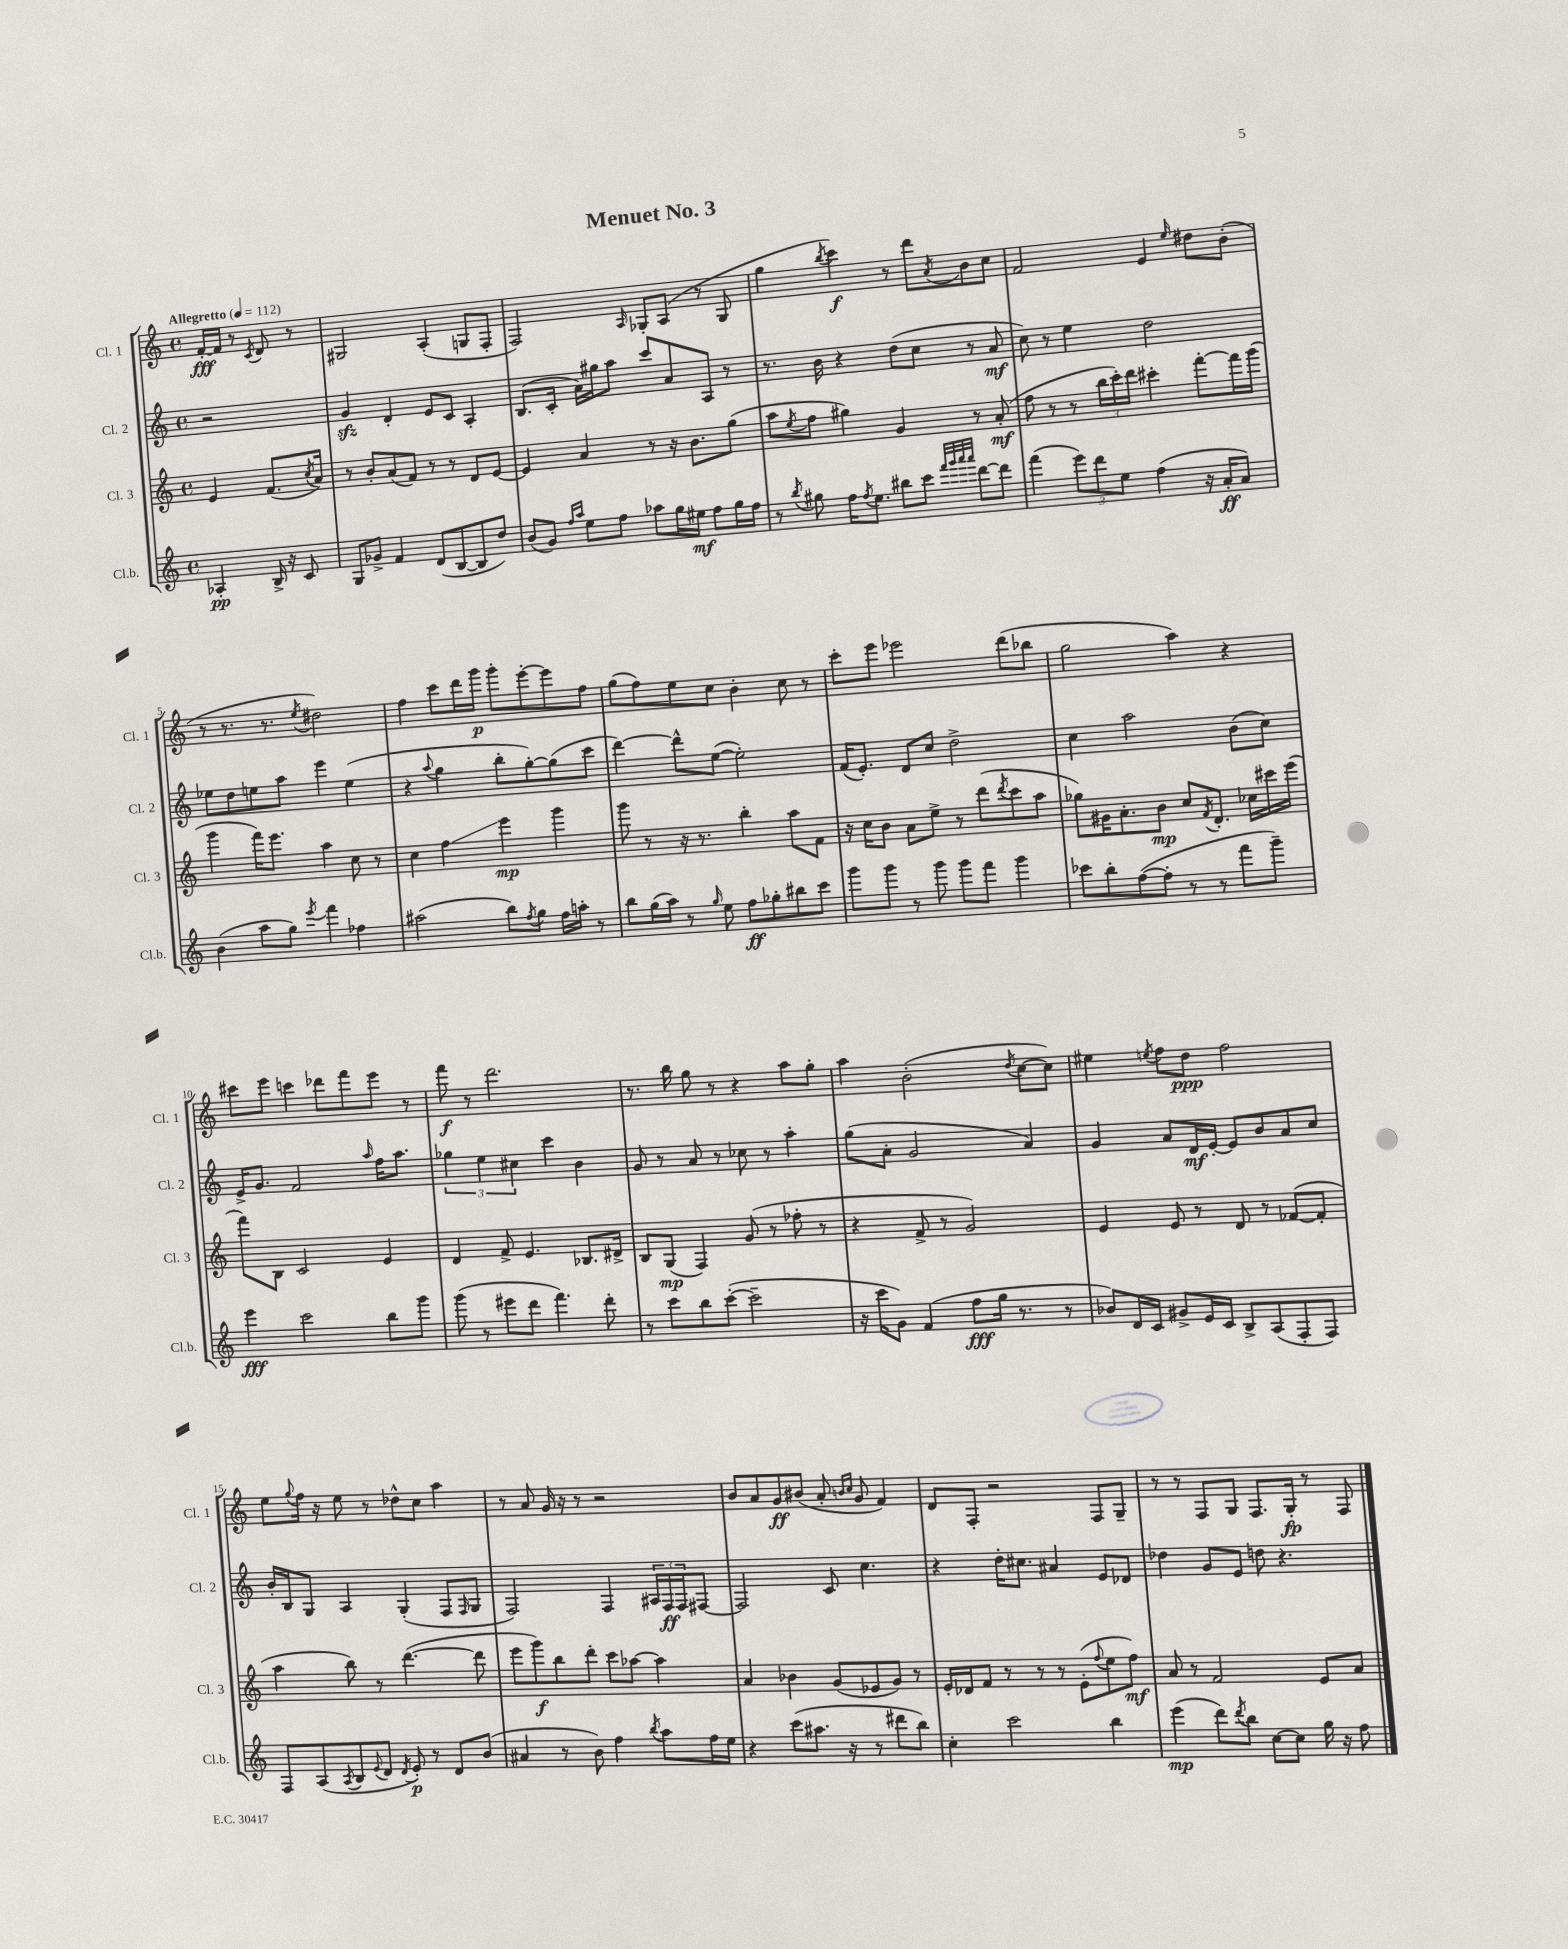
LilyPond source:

\header { title = "Menuet No. 3" }
<<
\new StaffGroup <<
\new Staff = "s0" \with { instrumentName = "Cl. 1" shortInstrumentName = "Cl. 1" } {
    \clef treble \key c \major \defaultTimeSignature \time 4/4 \partial 2 \tempo "Allegretto" 4 = 112
    f'16~-.\fff f'16 r8 \acciaccatura { c'8 } d'8 r8 |
    gis2 a4-.( g8 f8-. |
    f2) \grace { a16 } ges8-. a8( r8 ges8 |
    g''4 \acciaccatura { b''8 } c'''4\f) r8 d'''8 \acciaccatura { a'8 } b'8 c''8 |
    f'2 e'4 \grace { e''16 } dis''8 b'8-.( |
    r8 r8. r8. \acciaccatura { e''8 } dis''2) |
    f''4 c'''8 d'''16 g'''16\p g'''8-. e'''8~-. e'''8 f''8 |
    g''8( f''8) e''8 c''8 b'4-. c''8 r8 |
    c'''8-. e'''8 ees'''2 d'''8( bes''8 |
    g''2 a''4) r4 |
    cis'''8 e'''8 c'''4 des'''8 f'''8 e'''8 r8 |
    f'''8\f r8 d'''2. |
    r8. b''16 g''8 r8 r4 a''8 g''8-. |
    a''4 b'2-.( \acciaccatura { d''8 } c''8~ c''8) |
    eis''4 \acciaccatura { e''8 } f''8 d''8\ppp f''2 |
    e''8 \appoggiatura { g''8 } f''16 r16 e''8 r8 des''8-^ c''8 a''4 |
    r8 a'8 g'16 r16 r8 r2 |
    b'8 a'8 g'8\ff bis'8( a'8-. \grace { b'16 c''16 } g'8 f'4) |
    d'8 f8-. r2 f8 g8-- |
    r8 r8 f8 g8 f8. g16-.\fp r8 f8 \bar "|." |
}
\new Staff = "s1" \with { instrumentName = "Cl. 2" shortInstrumentName = "Cl. 2" } {
    \clef treble \key c \major \defaultTimeSignature \time 4/4 \partial 2
    r2 |
    g'4\sfz d'4-. e'8 c'8 a4-. |
    b8.( c'16-. a'16) gis''16 a''8 c'''8 a'8 a8 r8 |
    r8. b'16 r4 d''8( c''8 r8 a'8\mf |
    c''8) r8 e''4 d''2 |
    ees''8 d''8 e''8 a''8 e'''4 e''4( |
    r4 \appoggiatura { a''8 } g''4 b''8-. g''8~-.) g''8( c'''8 |
    d'''4~) d'''8-^ e''8~( e''2-.) |
    f'16( e'8.-.) d'8 c''8 d''2-> |
    c''4 a''2 b'8( c''8) |
    e'16-> g'8. f'2 \grace { a''16 } f''16 a''8. |
    \tuplet 3/2 { ges''4 e''4 cis''4 } c'''4 b'4 |
    g'8 r8 a'8 r8 ces''8 r8 a''4-. |
    g''8( a'8-. g'2 a'4) |
    g'4 a'8 d'16\mf e'16~-. e'8 b'8 a'8 c''8 |
    b'16-. b16 g8 a4 g4-.( f8 \grace { f16 } g8 |
    f2) f4 \tuplet 3/2 { ais16 f16\ff f16 } fis8~ |
    fis2 c'8 c''4. |
    r4 d''16-. cis''8. ais'4 e'8 des'8 |
    des''4 g'8 e'8 d''8 r4. \bar "|." |
}
\new Staff = "s2" \with { instrumentName = "Cl. 3" shortInstrumentName = "Cl. 3" } {
    \clef treble \key c \major \defaultTimeSignature \time 4/4 \partial 2
    e'4 f'8.( \acciaccatura { c''8 } a'16) |
    r8 b'8-. a'8( f'8) r8 r8 d'8 e'8~ |
    e'4 a'4 r8 r16 b'8. g''8( |
    a''8 \acciaccatura { e''8 } f''8 gis''4) g'4 r8 a'8-.\mf( |
    f''8 r8 r8 \tuplet 3/2 { b''16 c'''16-.) d'''16 } cis'''4-. f'''8~-. f'''16 g'''16( |
    g'''4 f'''16) e'''8. a''4 c''8 r8 |
    c''4 f''4\glissando e'''4\mp g'''4 |
    g'''8 r8 r16 r8. b''4-. a''8 f'8 |
    r16 c''16 b'8 a'8 e''8-> r8 d'''8( \acciaccatura { d'''8 } c'''8 a''8 |
    ges''8) gis'16 a'8.-. b'8\mp c''8 \acciaccatura { f'8 } d'8.-. ces''16 cis'''16 e'''16( |
    f'''8) b8 c'2 e'4 |
    d'4 f'8-> e'4. bes8. dis'16-> |
    b8 g8\mp( f4) g'8( r8 fes''8-. r8 |
    r4 f'8-> r8 g'2) |
    e'4 e'8 r8 d'8 r8 fes'8~( fes'8-. |
    a''4 b''8) r8 d'''4.~( d'''8 |
    e'''8 g'''8\f) b''8 d'''8-. c'''8 aes''8~ aes''4 |
    a'4 bes'4 g'8( ees'8 g'8) r8 |
    e'16-. des'16 f'8 r8 r8 r8 e'8-.( \appoggiatura { f''8 } e''8 f''8\mf) |
    a'8 r8 f'2 e'8 a'8 \bar "|." |
}
\new Staff = "s3" \with { instrumentName = "Cl.b." shortInstrumentName = "Cl.b." } {
    \clef treble \key c \major \defaultTimeSignature \time 4/4 \partial 2
    aes4-.\pp b16-> r16 c'8 |
    g8 ges'8-> f'4 d'8( b8~ b8 d''8) |
    b'8( g'8) \grace { f''16 a''16 } e''8 f''8 aes''8 g''16 eis''16\mf f''8 g''16 f''16 |
    r8 \acciaccatura { b''8 } gis''8 f''16 \acciaccatura { f''8 } e''8. bis''8 c'''8 \grace { f'''32 g'''32 a'''32 a'''32 } d'''8~ d'''8 |
    f'''4( \tuplet 3/2 { e'''8) d'''8 e''8 } f''4( r16 a'16-.\ff a'8) |
    b'4( a''8 g''8) \acciaccatura { e'''8 } f'''4 fes''4 |
    ais''2( b''8) \acciaccatura { f''8 } g''8 f''16 a''16-. r8 |
    b''8 g''16( a''16) r8 \grace { g''16 } e''8 f''8\ff ges''8-. bis''8 c'''8 |
    g'''8 g'''8 r8 g'''8 g'''8 f'''8 g'''4 |
    ces'''8 b''8-. f''8~( f''8-. r8 r8 f'''8 g'''8--) |
    e'''4\fff c'''2 b''8 g'''8 |
    g'''8( r8 eis'''8 d'''8 f'''4.) d'''8-. |
    r8 c'''8 b''8 c'''8~-.( c'''2-- |
    r16 c'''16 g'8) f'4( f''8\fff g''16 r8. r8 |
    bes'8) d'16 c'16 gis'8-> e'16 c'16 b8-> a8( f8-. f8) |
    f8 a8( \acciaccatura { a8 } b8 \appoggiatura { e'8 } d'8 \acciaccatura { d'8 } e'8-.\p) r8 d'8 b'8( |
    ais'4 r8 b'8) f''4 \acciaccatura { b''8 } a''8 f''16 e''16 |
    r4 c'''8( ais''8. r16 r8 dis'''8 b''8) |
    c''4-. c'''2 b''4 |
    e'''4\mp( d'''8) \acciaccatura { d'''8 } b''8 c''8~ c''8 g''16 r16 f''8 \bar "|." |
}
>>
>>
